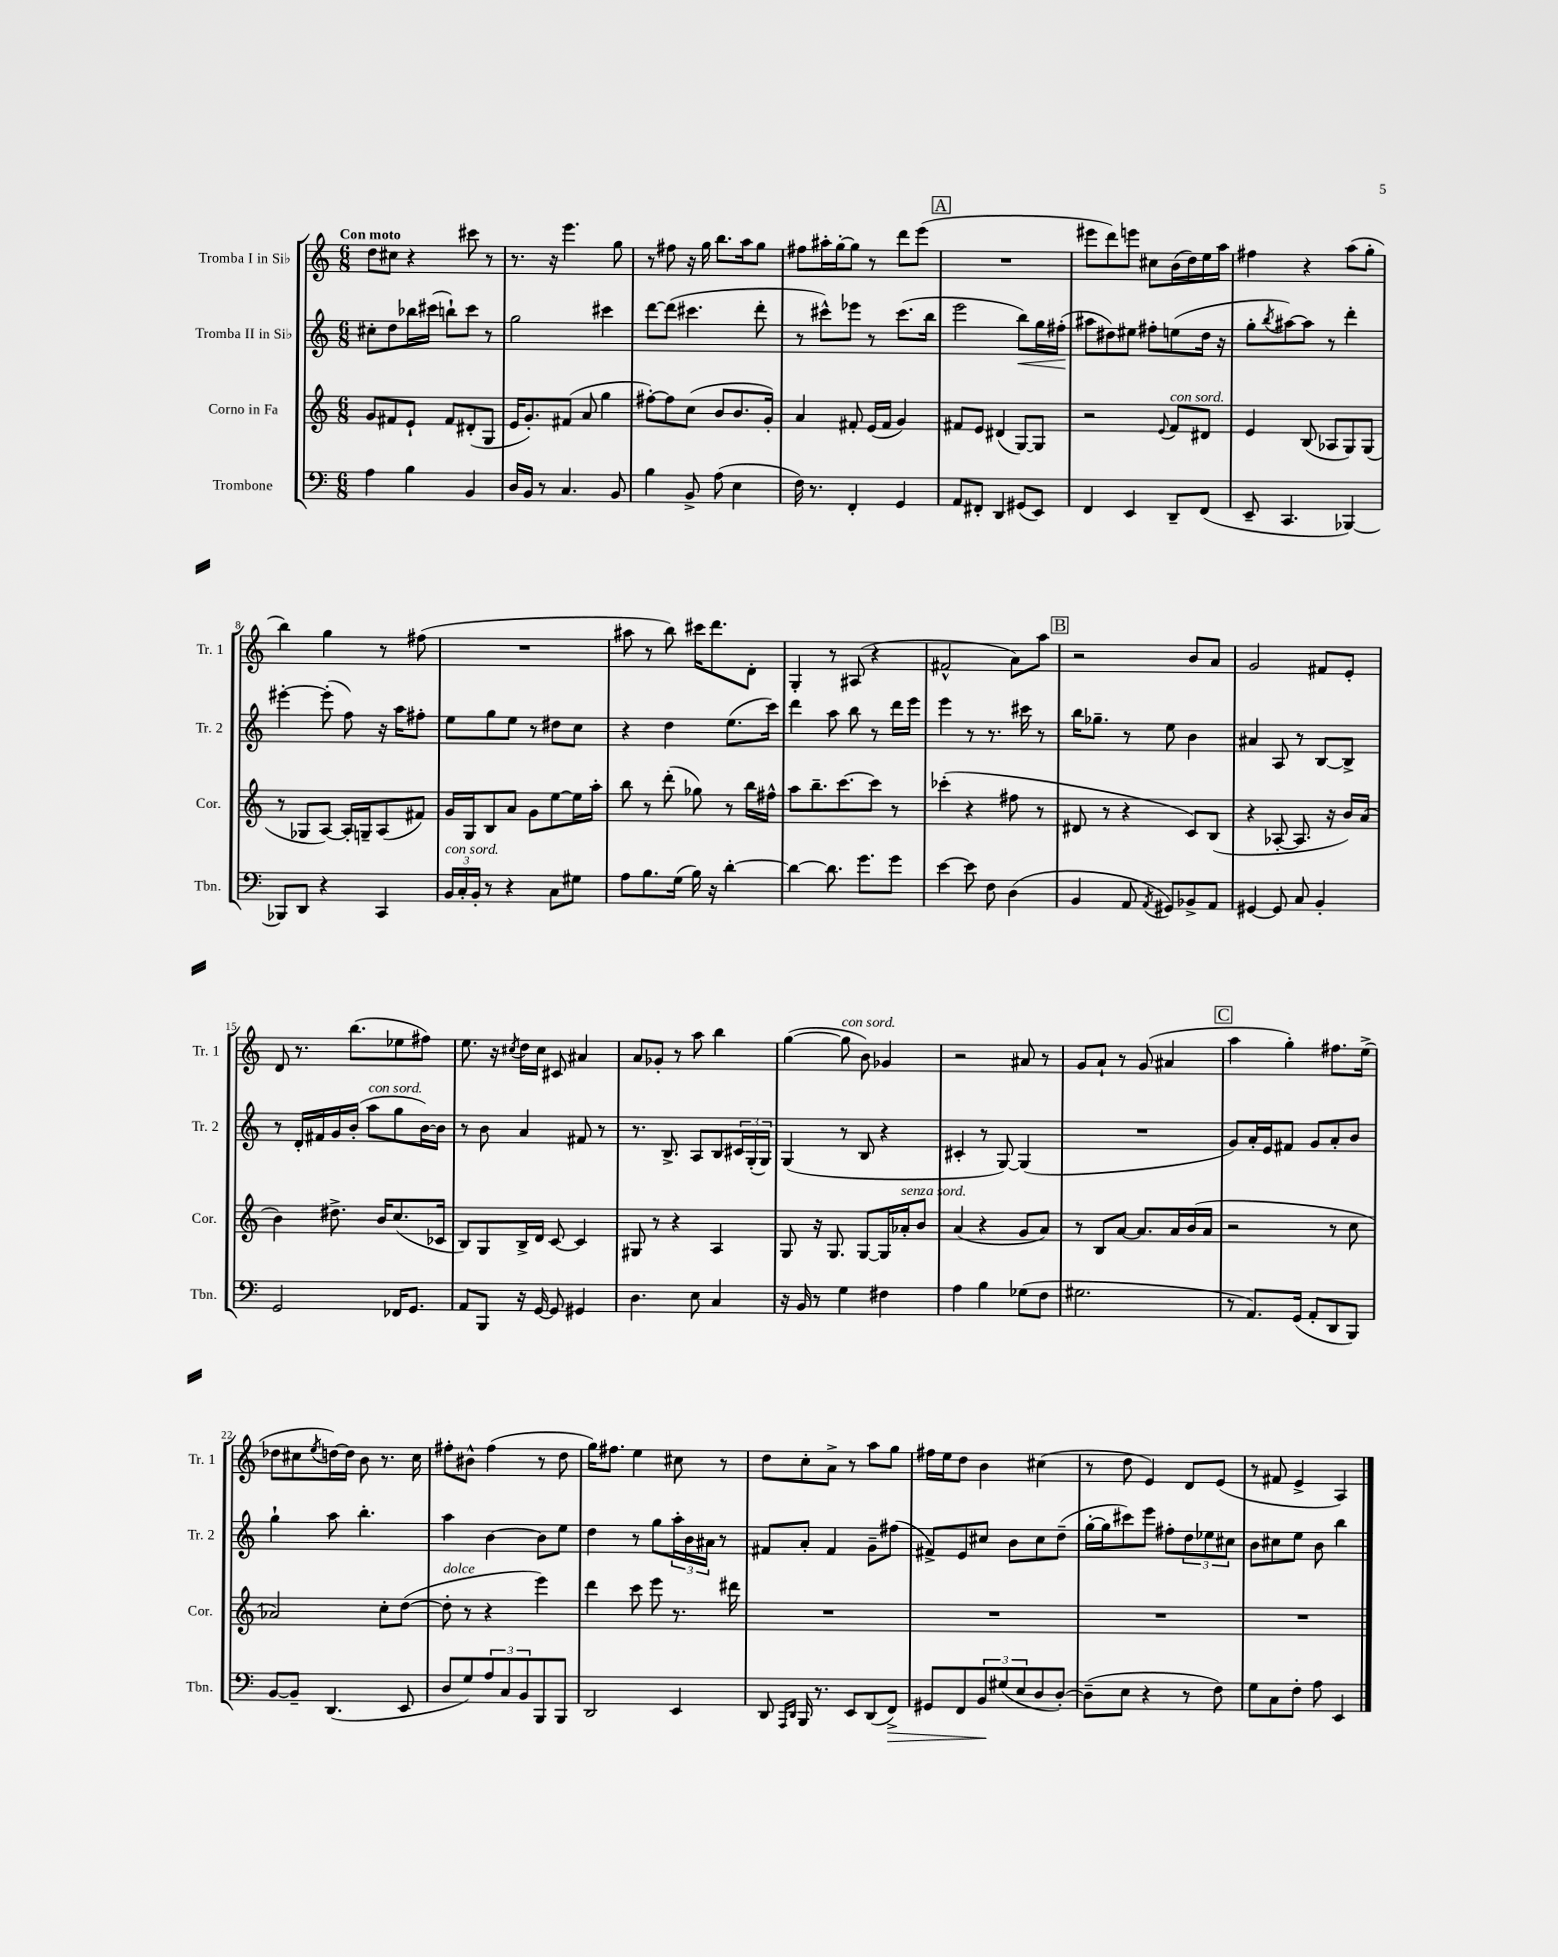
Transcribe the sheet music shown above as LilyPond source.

<<
\new StaffGroup <<
\new Staff = "s0" \with { instrumentName = "Tromba I in Sib" shortInstrumentName = "Tr. 1" } {
    \clef treble \key c \major \numericTimeSignature \time 6/8 \tempo "Con moto"
    d''8 cis''8 r4 cis'''8 r8 |
    r8. r16 e'''4. g''8 |
    r8 fis''8 r16 g''16 b''8. a''16 g''8 |
    fis''8 ais''16-. g''16~-. g''8 r8 d'''8 e'''8( |
    \mark \markup { \box "A" } R2. |
    eis'''8 d'''8) e'''8 cis''8 b'16( d''16) e''16 a''16 |
    fis''4 r4 a''8( g''8-. |
    b''4) g''4 r8 fis''8( |
    R2. |
    ais''8 r8 b''8) cis'''16 d'''8. d'8-. |
    g4-. r8 ais8( r4 |
    fis'2-^ a'8) a''8 |
    \mark \markup { \box "B" } r2 b'8 a'8 |
    g'2 fis'8 e'8-. |
    d'8 r8. b''8.( ees''8 fis''8) |
    e''8. r16 \acciaccatura { cis''8 } d''16 cis''16 cis'8 ais'4 |
    a'8 ges'8-. r8 a''8 b''4 |
    g''4~( g''8^\markup { \italic "con sord." } b'8) ges'4 |
    r2 ais'8 r8 |
    g'8 a'8-! r8 g'8( ais'4 |
    \mark \markup { \box "C" } a''4 g''4-.) fis''8. e''16->( |
    des''8 cis''8 \acciaccatura { e''8 } d''16~) d''16 b'8 r8. cis''16 |
    fis''8-. bis'8-^ fis''4( r8 d''8 |
    g''16) fis''8. e''4 cis''8 r8 |
    d''8 c''8-. a'8-> r8 a''8 g''8 |
    fis''16 e''16 d''8 b'4 cis''4( |
    r8 d''8 e'4) d'8 e'8( |
    r8 fis'8 e'4-> a4) \bar "|." |
}
\new Staff = "s1" \with { instrumentName = "Tromba II in Sib" shortInstrumentName = "Tr. 2" } {
    \clef treble \key c \major \numericTimeSignature \time 6/8
    cis''8-. d''8 bes''16 cis'''16( b''8-!) cis'''8 r8 |
    g''2 cis'''4 |
    d'''8~ d'''8( cis'''4. d'''8-. |
    r8 cis'''8-^) ees'''8 r8 cis'''8.( b''16 |
    \mark \markup { \box "A" } e'''2 b''8\<) g''16 fis''16-.\!( |
    ais''8 dis''8) eis''8 fis''8-. e''8( dis''16 r16 |
    g''8-. \acciaccatura { b''8 } ais''8~) ais''8 r8 d'''4-. |
    eis'''4~-. eis'''8-.( f''8) r16 a''16 fis''8-. |
    e''8 g''8 e''8 r8 dis''8 c''8 |
    r4 d''4 e''8.( c'''16) |
    d'''4 a''8 b''8 r8 d'''16 e'''16 |
    e'''4 r8 r8. cis'''16 r8 |
    \mark \markup { \box "B" } b''16 ges''8.-- r8 e''8 b'4 |
    ais'4 a8 r8 b8~ b8-> |
    r8 d'16-. fis'16 g'16 b'16-.( a''8^\markup { \italic "con sord." } g''8 b'16~) b'16 |
    r8 b'8 a'4 fis'8 r8 |
    r8. b8.-> a8 b8 \tuplet 3/2 { cis'16 g16-.( g16) } |
    g4( r8 b8 r4 |
    cis'4-. r8 g8~) g4( |
    R2. |
    \mark \markup { \box "C" } g'8) a'16-. e'16 fis'8 g'8 a'8-. b'8 |
    g''4-! a''8 b''4.-. |
    a''4 b'4~ b'8 e''8 |
    d''4 r8 g''8 \tuplet 3/2 { a''16-. b'16 ais'16 } r8 |
    fis'8 a'8-. fis'4 g'8-- fis''8( |
    fis'8->) e'8 cis''8 b'8 cis''8 d''8--( |
    g''16~-. g''16 cis'''8) e'''8 fis''8-. \tuplet 3/2 { d''8 ees''8 cis''8 } |
    b'8 cis''8 e''8 b'8 b''4 \bar "|." |
}
\new Staff = "s2" \with { instrumentName = "Corno in Fa" shortInstrumentName = "Cor." } {
    \clef treble \key c \major \numericTimeSignature \time 6/8
    g'8 fis'8 e'8-! fis'8 dis'8-.( g8 |
    e'16 g'8.-.) fis'8( a'8 g''4 |
    fis''8~-.) fis''8 c''8( b'8 b'8. g'16-.) |
    a'4 fis'8-. e'16( fis'16 g'4) |
    \mark \markup { \box "A" } fis'8 e'8 dis'4( g8~) g8 |
    r2 \appoggiatura { e'8 } f'8^\markup { \italic "con sord." } dis'8 |
    e'4 b8( aes8 g8) g8( |
    r8 ges8 a8~) a16-. g16-- a8( fis'8) |
    g'16 g16 b8 a'8 g'8 e''8~ e''16 a''16-. |
    b''8 r8 d'''8-.( ges''8) r8 b''16 fis''16-^ |
    a''8 b''8.-- c'''8.~ c'''8 r8 |
    ces'''4-.( r4 fis''8 r8 |
    \mark \markup { \box "B" } dis'8 r8 r4 c'8) b8( |
    r4 aes8~-. aes8. r16 b'16) a'16( |
    b'4) dis''8.-> b'16 c''8.( ces'16 |
    b8) g8 b16-> d'16 c'8~ c'4 |
    gis8 r8 r4 a4 |
    g8 r16 g8. g8~ g16 aes'16-.^\markup { \italic "senza sord." } b'8 |
    a'4( r4 g'8 a'8) |
    r8 b8 a'8~ a'8. a'16 b'16( a'16 |
    \mark \markup { \box "C" } r2 r8 c''8 |
    aes'2) c''8-. d''8~( |
    d''8-.^\markup { \italic "dolce" } r8 r4 e'''4) |
    d'''4 c'''8 e'''8 r8. dis'''16 |
    R2. |
    R2. |
    R2. |
    R2. \bar "|." |
}
\new Staff = "s3" \with { instrumentName = "Trombone" shortInstrumentName = "Tbn." } {
    \clef bass \key c \major \numericTimeSignature \time 6/8
    a4 b4 b,4 |
    d16 b,16 r8 c4. b,8 |
    b4 b,8-> a8( e4 |
    f16) r8. f,4-. g,4 |
    \mark \markup { \box "A" } a,8 fis,8-. d,4 gis,8( e,8) |
    f,4 e,4 d,8-- f,8( |
    e,8-- c,4. bes,,4~) |
    bes,,8 d,8 r4 c,4 |
    \tuplet 3/2 { b,16^\markup { \italic "con sord." } c16-. b,16-. } r8 r4 c8 gis8 |
    a8 b8. g16( b16) r16 d'4~-. |
    d'4~ d'8. g'8. g'8 |
    e'4~ e'8 f8 d4( |
    \mark \markup { \box "B" } b,4 a,8 \acciaccatura { a,8 } gis,8) bes,8-> a,8 |
    gis,4~ gis,8 c8 b,4-. |
    g,2 fes,16 g,8. |
    a,8 b,,8 r16 g,16~ g,8 gis,4 |
    d4. e8 c4 |
    r16 b,16 r8 g4 fis4 |
    a4 b4 ges8( f8 |
    gis2. |
    \mark \markup { \box "C" } r8 a,8.) g,16( a,8-. d,8 b,,8) |
    b,8~ b,8-- d,4.( e,8 |
    d8 g8) \tuplet 3/2 { a8 c8 b,8 } b,,8 b,,8 |
    d,2 e,4 |
    d,8 \grace { a,,16 d,16 } b,,16 r8. e,8 d,8( f,8->\>) |
    gis,8 f,8 \tuplet 3/2 { b,8\! gis8( e8 } d8 d8~-.) |
    d8--( e8 r4 r8 f8) |
    g8 c8 f8-. a8 e,4 \bar "|." |
}
>>
>>
